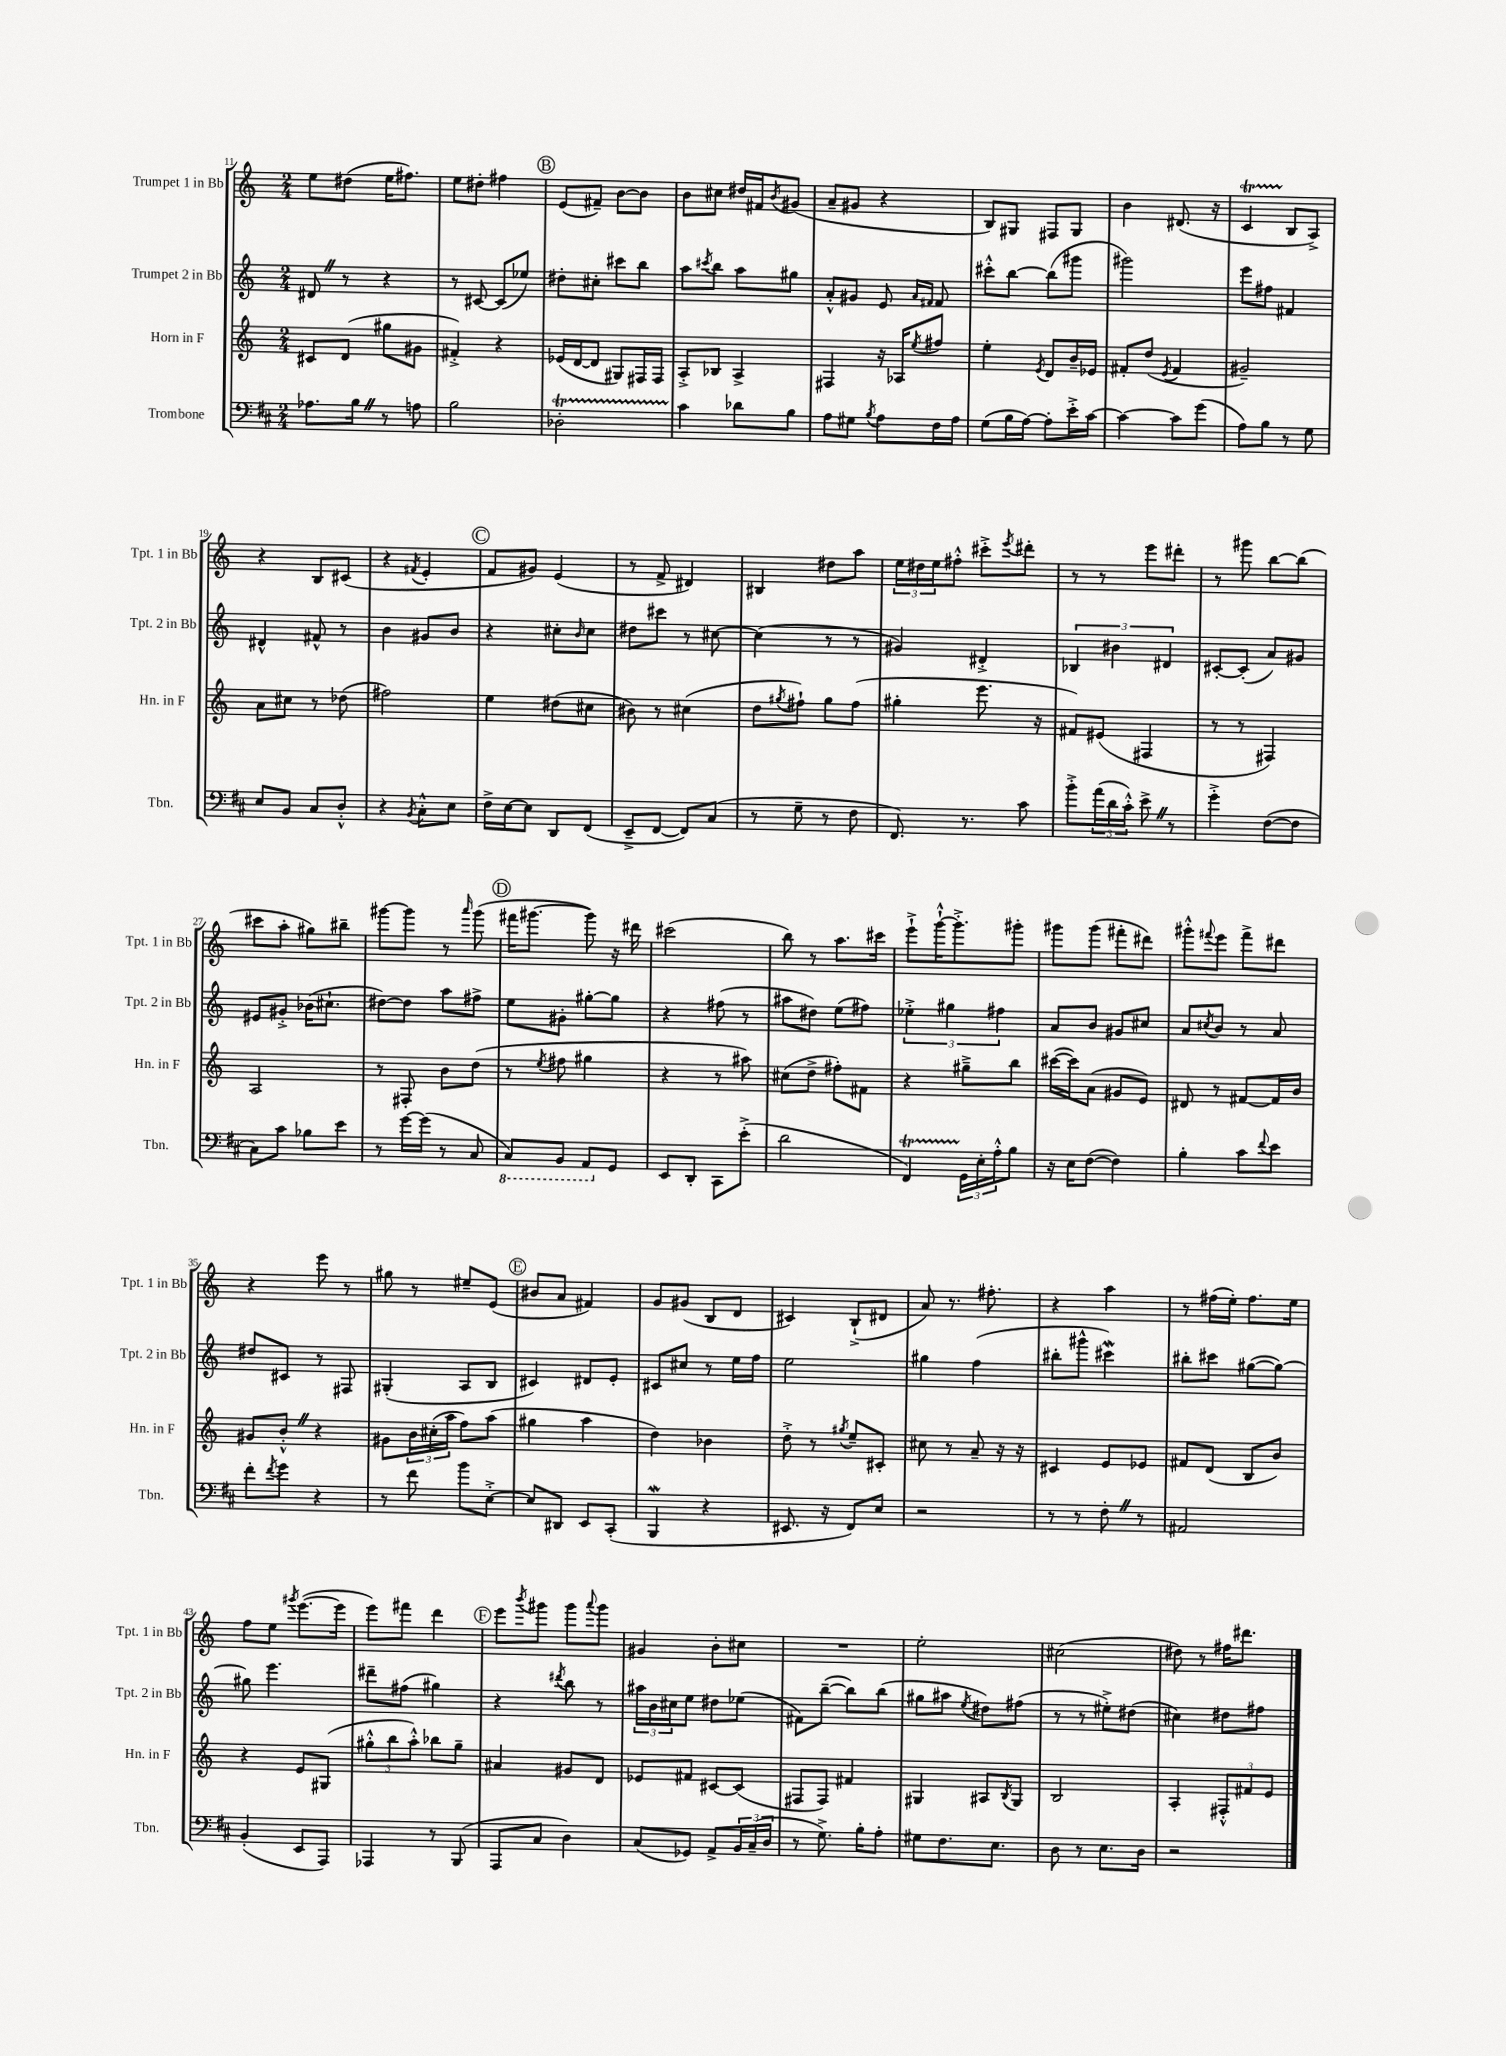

**kern	**kern	**kern	**kern
*staff4	*staff3	*staff2	*staff1
*clefF4	*clefG2	*clefG2	*clefG2
*k[f#c#]	*k[]	*k[]	*k[]
*M2/4	*M2/4	*M2/4	*M2/4
8.A-\L	8c#/L	8d#/	8ee\L
.	(8d/J	8r	(8dd#\J
16B\Jk	.	.	.
8r	8gg#\L	4r	16ee\LK
.	.	.	8.ff#\J)
8A\	8g#\J	.	.
=	=	=	=
2B\	4f#'^/)	8r	8ee\L
.	.	[8c#/	8dd#'\J
.	4r	(8c#/]L	4ff#\
.	.	8ee-/J)	.
=	=	=	=
2D-'\	(16e-/LL	8dd#'\L	(8e/L
.	[16d/J	.	.
.	8d/]J	8cc#'\J	8f#~/J)
.	8G#/L)	8ccc#\L	[8b\L
.	16F#/L	8bb\J	8b\]J
.	16F#/JJ	.	.
=	=	=	=
4c#\	8A'^/L	8aa\L	8b\L
.	.	8qccc#/	.
.	8B-/J	8bb\J	8cc#\J
8d-\L	4A^/	8aa\L	16dd#/LL
.	.	.	16f#/J
.	.	.	8qb/
8B\J	.	8gg#\J	(8g#/J
=	=	=	=
8A\L	4F#/	8a'^^/L	8a~/L
8G#\J	.	8g#/J	8g#/J
8qB/	.	.	.
8A\L	16r	8e/	4r
.	16A-/LK	.	.
.	.	16qqa/LL	.
.	8qee/	16qqf#/JJ	.
16F#\L	8ff#/J	8f#/	.
16A\JJ	.	.	.
=	=	=	=
(8G\L	4ee'\	8ccc#'^^\L	8B/L)
16B\L	.	[8bb\J	8G#/J
[16A\JJ)	.	.	.
.	8qe/	.	.
8A'\]L	8d/L	(8bb\]L	8F#/L
16e'^\L	16b~/L	8ggg#\J	8G#/J
[16c#\JJ	16e-/JJ	.	.
=	=	=	=
4c#\_	8f#'/L	2ggg#\)	4b\
.	(8dd/J	.	.
.	8qe/	.	.
8c#\]L	4f#/	.	(8.d#/
(8g\J	.	.	.
.	.	.	16r
=	=	=	=
8A\L)	2g#~/)	8eee\L	4c/
8B\J	.	8ff#\J	.
8r	.	4f#/	8B/L
8G\	.	.	8A^/J)
=	=	=	=
8E/L	8a\L	4d#^^/	4r
8BB/J	8cc#\J	.	.
8C#/L	8r	8f#^^/	8B/L
8D'^^/J	(8dd-\	8r	(8c#/J
=	=	=	=
4r	2ff#\)	4b\	4r
8qBB/	.	.	8qf#/
8C#'^^\L	.	8g#/L	4e'/
8E\J	.	8b/J	.
=	=	=	=
16F#^\LL	4ee\	4r	8f/L
[16E\J	.	.	.
8E\]J	.	.	8g#/J)
8DD/L	(8dd#\L	8cc#'\L	(4e/
.	.	16qqb/	.
(8FF#/J	8cc#\J	8cc#\J	.
=	=	=	=
8EE~^/L	8b#\)	8dd#\L	8r
[8FF#/J	8r	8ccc#\J	8f^/
8FF#/]L)	(4cc#\	8r	4d#/)
(8C#/J	.	[8cc#\	.
=	=	=	=
8r	8dd\L	(4cc#\]	4B#/
.	8qgg#/	.	.
8G~\	8ff#`\J)	.	.
8r	8gg#\L	8r	8dd#\L
8F#\	(8ff#\J	8r	8aa\J
=	=	=	=
8.FF#/)	4gg#'\	4g#/)	24ee\LL
.	.	.	24dd#\
.	.	.	24ee\J
.	.	.	8ff#'^^\J
8.r	.	.	.
.	8.eee\	4d#'^/	8ccc#'^\L
.	.	.	8qeee/
8c#\	.	.	8ddd#'\J
.	16r	.	.
=	=	=	=
8b'^\L	8f#/L)	6B-/	8r
(24a\L	(8e#/J	.	8r
24d\	.	6b#\	.
24c#'^^\JJ)	.	.	.
8e^\	4F#/	.	8eee\L
.	.	6d#/	.
8r	.	.	8ddd#'\J
=	=	=	=
4g'^\	8r	[8c#'/L	8r
.	8r	(8c#'/]J	8ggg#\
([8F#\L	4F#/)	8a/L)	[8bb\L
8F#\]J	.	8g#/J	(8bb\]J
=	=	=	=
8C#\L)	2A/	8e#/L	8ccc#\L
8c#\J	.	8g#'^/J	8aa'\J
8B-\L	.	(16b-\LK	8gg#\L)
.	.	8.cc#`\J	.
8e\J	.	.	8bb#~\J
=	=	=	=
8r	8r	[8dd#\L)	[8ggg#\L
[16g\LL	8F#'/	8dd#\]J	8ggg#\]J
(16g\]JJ	.	.	.
8r	8b\L	8aa\L	8r
.	.	.	16qqaaa/
8C#/	(8dd\J	8ff#^\J	(8ggg#\
=	=	=	=
8CC#/L)	8r	8ee\L	16fff#\LK
.	.	.	[8.ggg#\J
.	8qee/	.	.
8BBB/J	8ff#\	8g#'\J	.
8AAA/L	4gg#\	[8gg#'\L	8ggg#\])
8GG/J	.	8gg#\]J	16r
.	.	.	16ddd#\
=	=	=	=
8EE/L	4r	4r	(2ccc#\
8DD'/J	.	.	.
8CC#\L	8r	(8ff#\	.
(8e'^\J	8aa#\)	8r	.
=	=	=	=
2d\	(8cc#\L	8aa#\L	8bb\)
.	8dd^\J	8dd#\J)	8r
.	8ff#'\L)	(8ee\L	8.aa\L
.	8f#\J	8ff#\J)	.
.	.	.	16ccc#\Jk
=	=	=	=
4FF#/)	4r	6ee-'^\	8eee`^\L
.	.	.	[16ggg`^^\K
.	.	6gg#\	.
.	.	.	8.ggg'^\]
24GG\LL	8gg#~^\L	.	.
24E'\	.	.	.
24A'^^\J	.	6ff#\	.
8B\J	8bb\J	.	8ggg#'\J
=	=	=	=
16r	([16ccc#\LL	8a/L	8ggg#\L
16E\LK	16ccc#\]J)	.	.
([8F#\J	(8a\J	8b/J	(8ggg#\J
4F#\])	8g#/L	8g#/L	8fff#'\L
.	8e/J)	8cc#/J	8ddd#\J)
=	=	=	=
4B'\	8d#/	8a/L	8ggg#'^^\L
.	.	8qcc#/	8qqfff#/
.	8r	8b/J	8eee\J
8c#\L	[8f#/L	8r	8fff#^\L
8qqf#/	.	.	.
8e\J	16f#/]L	8a/	8ddd#\J
.	16b/JJ	.	.
=	=	=	=
8f#'\L	8g#/L	8dd#/L	4r
8qf#/	.	.	.
8g\J	8b'^^/J	8c#/J	.
4r	4r	8r	8eee\
.	.	8F#/	8r
=	=	=	=
8r	8g#\L	(4G#'/	8gg#\
8f#\	24b\L	.	8r
.	(24cc#'\	.	.
.	24aa\JJ	.	.
8b\L	8ff\L)	8A/L	8ee#~/L
[8E'^\J	(8aa\J	8B/J	(8e/J
=	=	=	=
8E/]L	4gg#\	4c#/)	8b#/L
8DD#/J	.	.	8a/J
8EE/L	4aa\	8d#/L	4f#/)
(8CC#'/J	.	8e'/J	.
=	=	=	=
4BBB/	4dd\)	8c#/L	8g/L
.	.	8cc#/J	(8g#/J
4r	4b-\	8r	8B/L
.	.	16ee\LL	8d/J
.	.	16ff\JJ	.
=	=	=	=
8.EE#/	8dd'^\	2ee\	4c#/)
.	8r	.	.
16r	.	.	.
.	8qgg#/	.	.
8FF#/L)	8ee~/L	.	(8B`^/L
8E/J	8c#'/J	.	8d#/J
=	=	=	=
2r	8cc#\	4gg#\	8a/)
.	8r	.	8.r
.	8a~/	(4ff\	.
.	.	.	8.ff#'\
.	16r	.	.
.	16r	.	.
=	=	=	=
8r	4c#/	8bb#'\L	4r
8r	.	8ggg#^^\J	.
8F#'\	8e/L	4ccc#\)	4aa\
8r	8e-/J	.	.
=	=	=	=
2AA#/	8f#/L	8bb#'\L	8r
.	(8d/J	8ccc#\J	(16ff#\LL
.	.	.	16ee'\JJ)
.	8B/L	([8gg#\L	8.ff#\L
.	8b/J)	8gg#\_J)	.
.	.	.	16ee\Jk
=	=	=	=
(4BB'/	4r	8gg#\]	8ff\L
.	.	4.eee\	8ee\J
.	.	.	8qggg#/
8EE/L	8e/L	.	([8.eee\L
8AAA/J)	(8G#/J	.	.
.	.	.	16eee\]Jk
=	=	=	=
4AAA-/	12gg#'^^\L	8ddd#~\L	8eee\L)
.	12bb\	.	.
.	.	(8ff#\J	8fff#\J
.	12aa'^^\J)	.	.
8r	8bb-\L	4gg#\)	4ddd\
(8BBB/	8gg#~\J	.	.
=	=	=	=
8AAA/L	4a#/	4r	8eee\L
.	.	.	8qbbb/
8C#/J	.	.	8ggg#\J
.	.	8qddd#/	.
4D\)	8g#/L	8bb\	8ggg#\L
.	.	.	8qqaaa/
.	8d/J	8r	8ggg#\J
=	=	=	=
(8C#/L	8e-/L	24aa#\LL	4g#/
.	.	24b\	.
.	.	24cc#\J	.
8GG-/J)	8f#/J	8ee\J	.
8AA^/L	[8c#/L	8dd#\L	8b'\L
24BB/L	(8c#/]J	(8ee-\J	8cc#\J
(24C#~/	.	.	.
24D/JJ	.	.	.
=	=	=	=
8r	8F#/L	8f#\L)	2r
8.G^\)	8F#/J)	([8bb~\J	.
.	4f#/	8bb\]L)	.
16B'\LK	.	.	.
8A'\J	.	(8bb\J	.
=	=	=	=
8G#\L	4G#/	8gg#\L	2ee'\
8.F#\	.	8aa#\J	.
.	.	8qee/	.
.	8A#/L	8dd#\L)	.
8.E\J	.	.	.
.	8qB/	.	.
.	8G#/J	(8ff#\J	.
=	=	=	=
8D\	2B/	8r	(2cc#\
8r	.	8r	.
8.E\L	.	8ee#'^\L)	.
.	.	(8dd#\J	.
16D\Jk	.	.	.
=	=	=	=
2r	4A'/	4cc#\)	8dd#\)
.	.	.	8r
.	12F#'^^/L	8dd#\L	16ff#\LK
.	.	.	8.ddd#\J
.	12f#/	.	.
.	.	8ff#\J	.
.	12e/J	.	.
==	==	==	==
*-	*-	*-	*-
